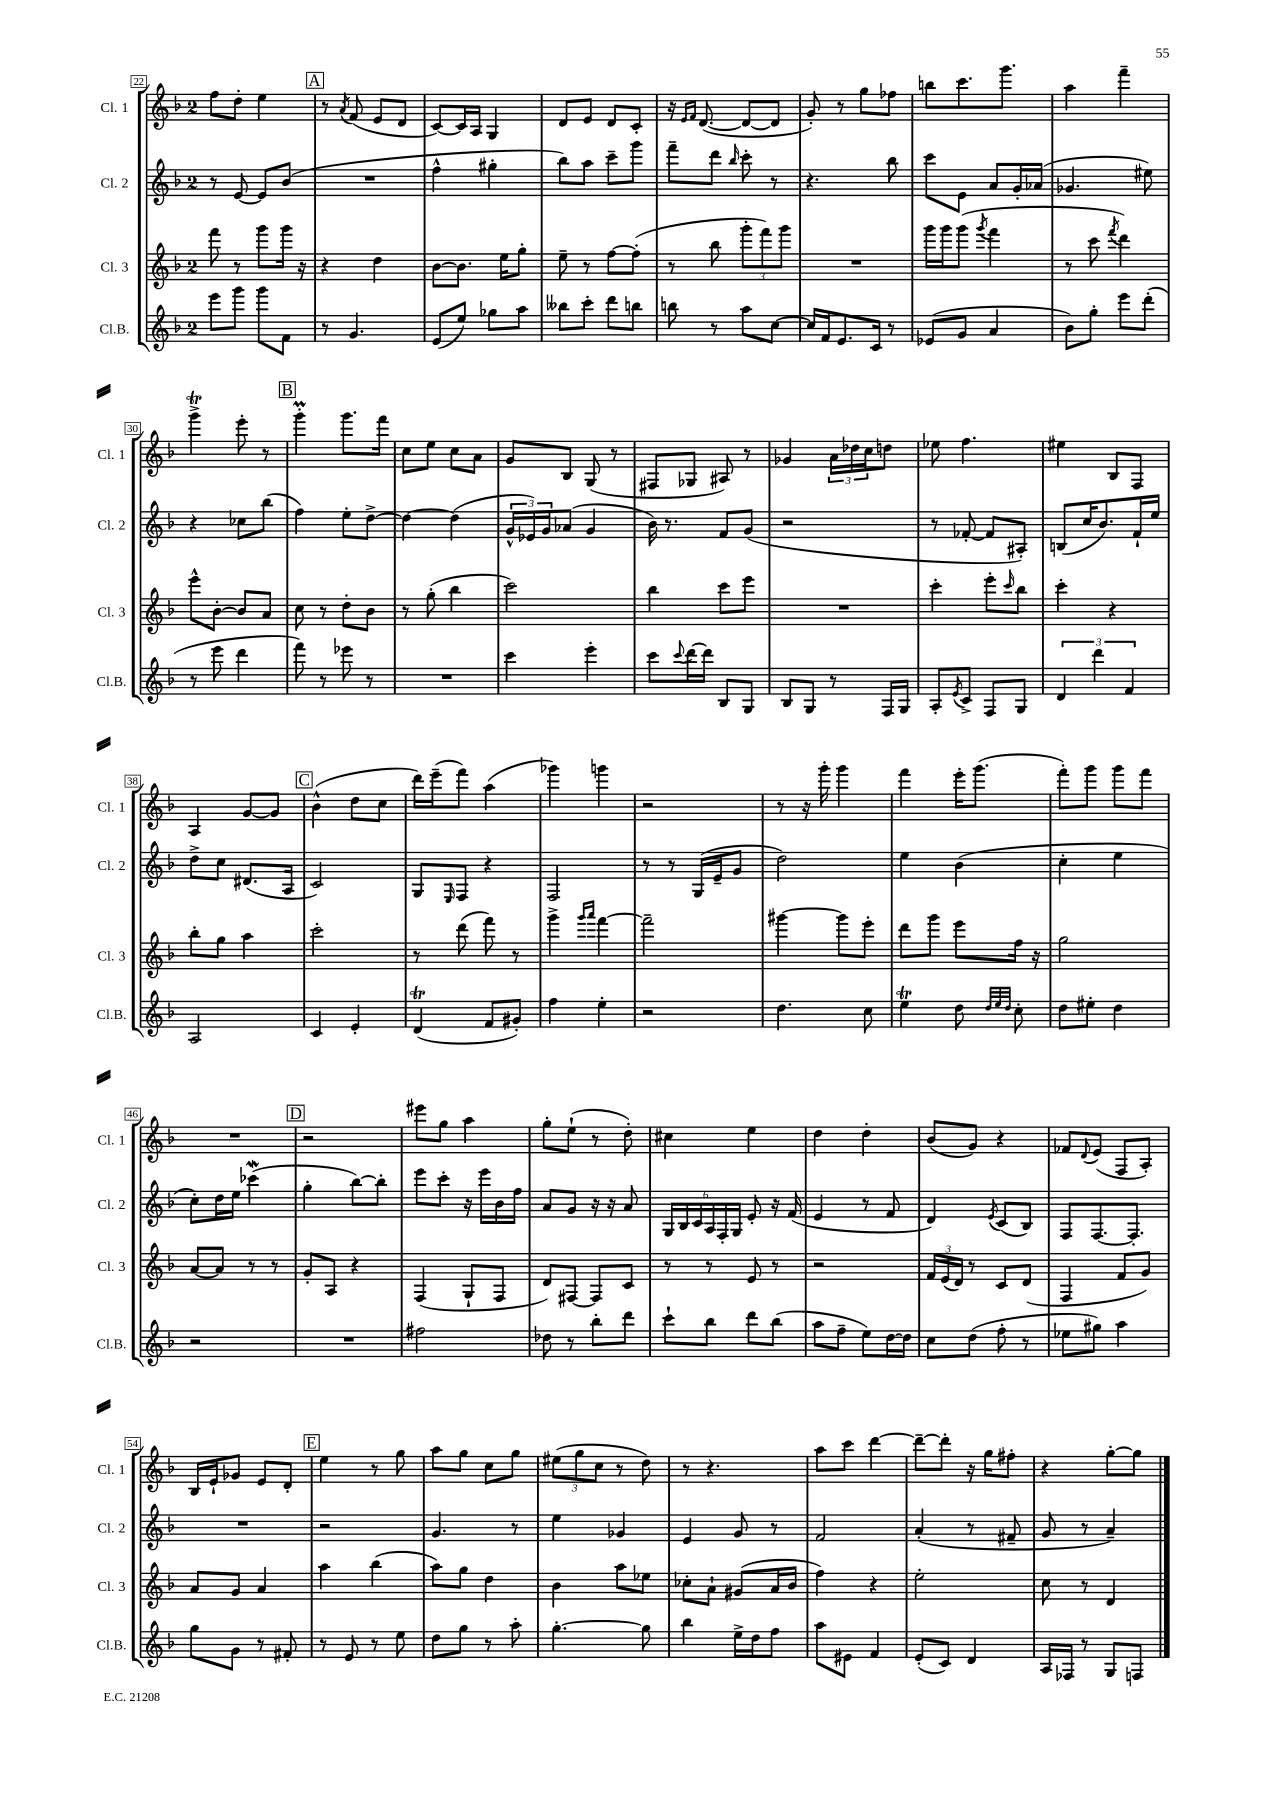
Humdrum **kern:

**kern	**kern	**kern	**kern
*part4	*part3	*part2	*part1
*staff4	*staff3	*staff2	*staff1
*I"Cl.B.	*I"Cl. 3	*I"Cl. 2	*I"Cl. 1
*I'Cl.B.	*I'Cl. 3	*I'Cl. 2	*I'Cl. 1
*clefG2	*clefG2	*clefG2	*clefG2
*k[b-]	*k[b-]	*k[b-]	*k[b-]
*M2/4	*M2/4	*M2/4	*M2/4
=22	=22	=22	=22
8eee\L	8fff\	8r	8ff\L
8ggg\J	8r	[8e/	8dd'\J
8ggg\L	8ggg\L	8e/L]	4ee\
8f\J	16ggg\Jk	(8b-/J	.
.	16r	.	.
!!LO:REH:place=s1:t=A
=23	=23	=23	=23
8r	4r	2r	8r
.	.	.	8qa/
4.g/	.	.	(8f/
.	4dd\	.	8e/L
.	.	.	8d/J
=24	=24	=24	=24
(8e/L	[8b-\L	4ff^^\	[8c/L)
8ee/J)	8.b-\J]	.	16c/L]
.	.	.	16A/JJ
8gg-X\L	.	4gg#X'\	4G/
.	16ee\KL	.	.
8aa\J	8gg'\J	.	.
=25	=25	=25	=25
8bb--X\L	8ee~\	8bb-\L)	8d/L
8ccc'\J	8r	8aa\J	8e/J
8ddd\L	[8ff\L	8ccc~\L	8d/L
8bbn\J	(8ff'\J]	8ggg\J	8c'/J
=26	=26	=26	=26
8bbn\	8r	8fff~\L	16r
.	.	.	16qqe/LL
.	.	.	16qqf/JJ
.	.	.	([8.d/
8r	8bb-\	8ddd\J	.
.	.	16qqbb-/	.
8aa\L	12ggg'\L	8ccc'\	8d/L_
.	12fff\)	.	.
[8cc\J	.	8r	8d/J]
.	12ggg\J	.	.
=27	=27	=27	=27
16cc/LL]	2r	4.r	8g'/)
16f/J	.	.	.
8.e/	.	.	8r
.	.	.	8gg\L
16c/Jk	.	.	.
8r	.	8bb-\	8ff-X\J
=28	=28	=28	=28
(8e-X/L	16ggg\LL	8ccc\L	8bbn\L
.	16ggg\J	.	.
8g/J	(8ggg\J	8e\J	8.ccc\
.	8qggg/	.	.
4a/	4fff\	8a/L	.
.	.	.	8.ggg\J
.	.	16g'/L	.
.	.	(16a-X/JJ	.
=29	=29	=29	=29
8b-\L)	8r	4.g-X/	4aa\
8gg'\J	8ccc\	.	.
.	8qfff/	.	.
8eee\L	4ddd\)	.	4fff~\
(8ddd'\J	.	8ee#X\)	.
!!LO:LB:g=z
=30	=30	=30	=30
8r	8eee^^\L	4r	4gggT^\
8eee\	[8b-'\J	.	.
4ddd\	8b-/L]	8cc-X\L	8eee'\
.	8a/J	(8bb-\J	8r
!!LO:REH:place=s1:t=B
=31	=31	=31	=31
8fff\)	8cc\	4ff\)	4gggM'\
8r	8r	.	.
8eee-X\	8dd'\L	8ee'\L	8.ggg\L
8r	8b-\J	[8dd^\J	.
.	.	.	16fff\Jk
=32	=32	=32	=32
2r	8r	4dd\_	8cc\L
.	(8gg'\	.	8ee\J
.	4bb-\	(4dd\]	8cc\L
.	.	.	8a\J
=33	=33	=33	=33
4ccc\	2ccc\)	24g^^/LL	8g/L
.	.	24e-X/)	.
.	.	24g/J	.
.	.	(8a-X/J	8B-/J
4eee'\	.	4g/	(8G/
.	.	.	8r
=34	=34	=34	=34
8ccc\L	4bb-\	16b-\)	8F#X/L
.	.	8.r	.
8qqccc/	.	.	.
[16ddd\L	.	.	8G-X/J
16ddd\JJ]	.	.	.
8B-/L	8ccc\L	8f/L	8A#X/)
8G/J	8eee\J	(8g/J	8r
=35	=35	=35	=35
8B-/L	2r	2r	4g-X/
8G/J	.	.	.
8r	.	.	24a\LL
.	.	.	24dd-X\
.	.	.	24cc\J
16F/LL	.	.	8ddn\J
16G/JJ	.	.	.
=36	=36	=36	=36
8A'/L	4ccc'\	8r	8ee-X\
8qe/	.	.	.
8c^/J	.	[8f-X'/	4.ff\
8F/L	8eee'\L	8f-/L]	.
.	16qqccc/	.	.
8G/J	8bb-\J	8A#X'/J)	.
=37	=37	=37	=37
6d/	4ccc'\	(8Bn/L	4ee#X\
.	.	16cc/K	.
6ddd\	.	.	.
.	.	8.b-/)	.
.	4r	.	8B-/L
6f/	.	.	.
.	.	16f`/L	8F/J
.	.	16ee/JJ	.
!!LO:LB:g=z
=38	=38	=38	=38
2A/	8bb-'\L	8dd^\L	4A/
.	8gg\J	8cc\J	.
.	4aa\	(8.d#X/L	[8g/L
.	.	.	8g/J]
.	.	16A/Jk	.
!!LO:REH:place=s1:t=C
=39	=39	=39	=39
4c/	2ccc'\	2c/)	(4b-^^\
4e'/	.	.	8dd\L
.	.	.	8cc\J
=40	=40	=40	=40
(4dT/	8r	8G/L	16ddd\LL)
.	.	.	(16eee~\J
.	.	16qqE/	.
.	(8ddd\	8F/J	8fff\J)
8f/L	8fff\)	4r	(4aa\
8g#X'/J)	8r	.	.
=41	=41	=41	=41
4ff\	4ggg^\	2F/	4ggg-X\)
.	16qqggg/LL	.	.
.	16qqaaa/JJ	.	.
4ee'\	[4fff\	.	4gggn\
=42	=42	=42	=42
2r	2fff~\]	8r	2r
.	.	8r	.
.	.	(16G/LL	.
.	.	16e~/J	.
.	.	8g/J	.
=43	=43	=43	=43
4.dd\	[4ggg#X\	2dd\)	8r
.	.	.	16r
.	.	.	16ggg'\
.	8ggg#\L]	.	4ggg\
8cc\	8eee'\J	.	.
=44	=44	=44	=44
4eet\	8ddd\L	4ee\	4fff\
.	8ggg\J	.	.
8dd\	8eee\L	(4b-\	16eee'\KL
.	.	.	(8.ggg\J
32qqdd/LLL	.	.	.
32qqee/	.	.	.
32qqdd/JJJ	.	.	.
8cc'\	16ff\Jk	.	.
.	16r	.	.
=45	=45	=45	=45
8dd\L	2gg\	4cc'\	8fff'\L)
8ee#X'\J	.	.	8ggg\J
4dd\	.	4ee\	8ggg\L
.	.	.	8fff\J
!!LO:LB:g=z
=46	=46	=46	=46
2r	[8a/L	8cc'\L)	2r
.	8a/J]	16dd\L	.
.	.	16ee\JJ	.
.	8r	(4ccc-Xw\	.
.	8r	.	.
!!LO:REH:place=s1:t=D
=47	=47	=47	=47
2r	8g'/L	4gg'\	2r
.	8A/J	.	.
.	4r	[8bb-\L)	.
.	.	8bb-'\J]	.
=48	=48	=48	=48
2ff#X\	(4F/	8eee\L	8eee#X\L
.	.	8ccc'\J	8gg\J
.	8G`/L	16r	4aa\
.	.	16eee\LL	.
.	8F/J	16b-\	.
.	.	16ff\JJ	.
=49	=49	=49	=49
8dd-X\	8d/L)	8a/L	8gg'\L
8r	[8F#X/J	8g/J	(8ee`\J
8bb-'\L	8F#/L]	16r	8r
.	.	16r	.
8ddd\J	8c/J	8a/	8dd'\)
=50	=50	=50	=50
8ccc`\L	8r	24G/LL	4cc#X\
.	.	24B-/	.
.	.	24c/	.
8bb-\J	8r	24A/	.
.	.	24F'/	.
.	.	24G/JJ	.
8ddd\L	8e/	8e'/	4ee\
(8bb-\J	8r	16r	.
.	.	(16f/	.
=51	=51	=51	=51
8aa\L	2r	4e/	4dd\
8ff~\J	.	.	.
8ee\L)	.	8r	4dd'\
[16dd\L	.	8f/	.
16dd\JJ]	.	.	.
=52	=52	=52	=52
8cc\L	24f/LL	4d/)	(8b-/L
.	(24e/	.	.
.	24d/JJ)	.	.
(8dd\J	8r	.	8g/J)
.	.	8qe/	.
8ff'\	8c/L	(8c/L	4r
8r	(8d/J	8B-/J)	.
=53	=53	=53	=53
8ee-X\L	4F/	8F/L	8f-X/L
.	.	.	8qqd/
8gg#X\J)	.	[8.F/	(8e/J
4aa\	8f/L	.	8F/L
.	.	8.F'/J]	.
.	8g/J)	.	8A'/J)
!!LO:LB:g=z
=54	=54	=54	=54
8gg\L	8a/L	2r	16B-/LL
.	.	.	16e`/J
8g\J	8g/J	.	8g-X/J
8r	4a/	.	8e/L
8f#X'/	.	.	8d'/J
!!LO:REH:place=s1:t=E
=55	=55	=55	=55
8r	4aa\	2r	4ee\
8e/	.	.	.
8r	(4bb-\	.	8r
8ee\	.	.	8gg\
=56	=56	=56	=56
8dd\L	8aa\L)	4.g/	8aa\L
8gg\J	8gg\J	.	8gg\J
8r	4dd\	.	8cc\L
8aa'\	.	8r	8gg\J
=57	=57	=57	=57
[4.gg'\	4b-\	4ee\	(12ee#X\L
.	.	.	12gg\
.	.	.	12cc\J
.	8aa\L	4g-X/	8r
8gg\]	8ee-X\J	.	8dd\)
=58	=58	=58	=58
4bb-\	8cc-X'\L	4e/	8r
.	8a`\J	.	4.r
16ee^\LL	(8g#X/L	8g/	.
16dd\J	.	.	.
8ff\J	16a/L	8r	.
.	16b-/JJ	.	.
=59	=59	=59	=59
8aa\L	4ff\)	2f/	8aa\L
8e#X\J	.	.	8ccc\J
4f/	4r	.	[4ddd\
=60	=60	=60	=60
(8e'/L	2ee'\	(4a'/	8ddd~\L_
8c/J)	.	.	8ddd'\J]
4d/	.	8r	16r
.	.	.	16gg\KL
.	.	8f#X~/	8ff#X'\J
=61	=61	=61	=61
16A/LL	8cc\	8g/	4r
16F-X/JJ	.	.	.
8r	8r	8r	.
8G/L	4d/	4a~/)	[8gg'\L
8Fn/J	.	.	8gg\J]
==	==	==	==
*-	*-	*-	*-
